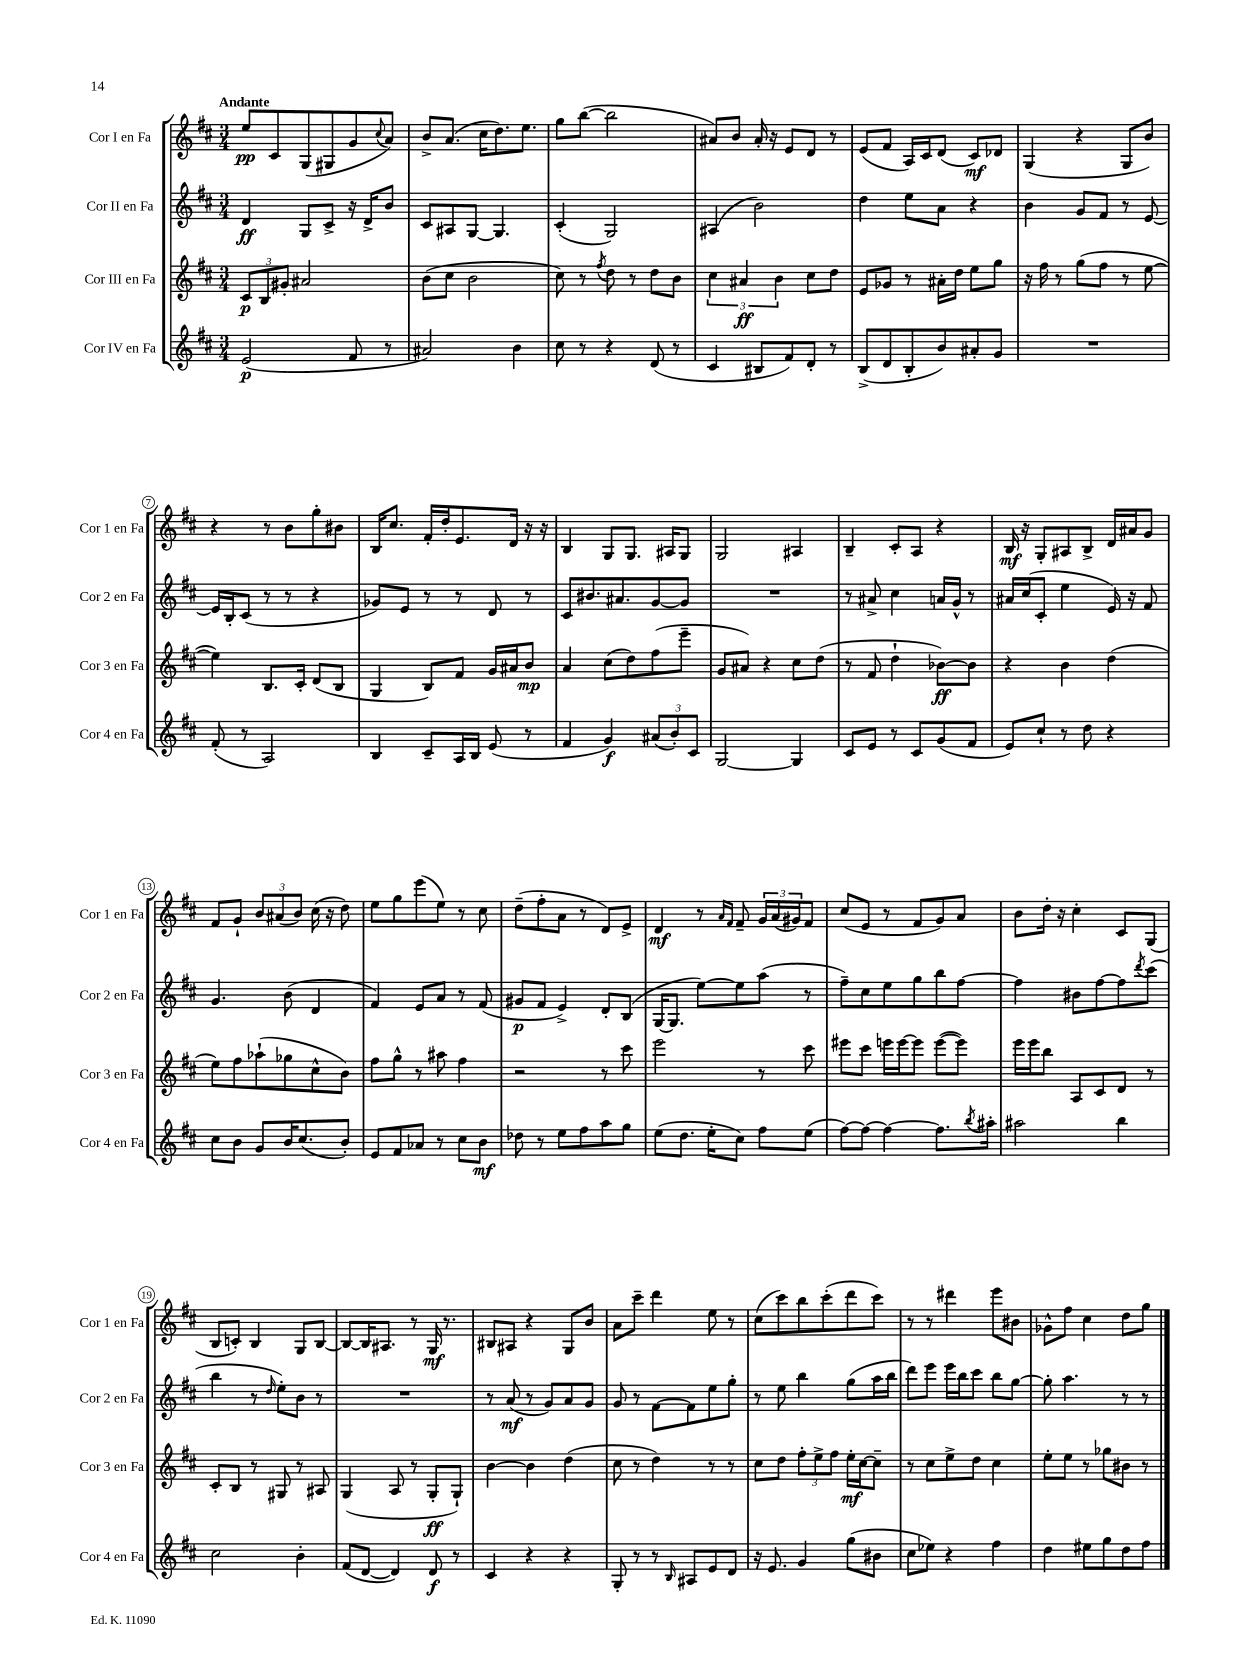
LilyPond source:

<<
\new StaffGroup <<
\new Staff = "s0" \with { instrumentName = "Cor I en Fa" shortInstrumentName = "Cor 1 en Fa" } {
    \clef treble \key d \major \numericTimeSignature \time 3/4 \tempo "Andante"
    e''8\pp cis'8 g8( gis8 g'8 \appoggiatura { cis''8 } a'8) |
    b'8-> a'8.( cis''16 d''8.) e''8. |
    g''8 b''8~( b''2 |
    ais'8) b'8 ais'16-. r16 e'8 d'8 r8 |
    e'8( fis'8 a16) cis'16 d'8( cis'8\mf) des'8 |
    g4( r4 g8 b'8) |
    r4 r8 b'8 g''8-. bis'8 |
    b16 cis''8. fis'16-. d''16-. e'8. d'16 r16 r16 |
    b4 g8 g8. ais16 g8 |
    g2 ais4 |
    b4-- cis'8-. a8 r4 |
    b16\mf r16 g8-. ais8 b8-> d'16 ais'16 g'8 |
    fis'8 g'8-! \tuplet 3/2 { b'8 ais'8( b'8) } cis''16( r16 d''8) |
    e''8 g''8 e'''8( e''8) r8 cis''8 |
    d''8--( fis''8-. a'8 r8 d'8) e'8-> |
    d'4\mf r8 \grace { a'16 fis'16 } fis'8-- \tuplet 3/2 { g'16 a'16( gis'16) } fis'8 |
    cis''8( e'8 r8 fis'8 g'8) a'8 |
    b'8 d''16-. r16 cis''4-. cis'8 g8( |
    b8 c'8-.) b4 g8 b8~ |
    b8~ b16 ais8. r8 g16\mf r8. |
    bis8 ais8 r4 g8 b'8 |
    a'8 cis'''8-- d'''4 e''8 r8 |
    cis''8( cis'''8) b''8 cis'''8-.( d'''8 cis'''8) |
    r8 r8 dis'''4 e'''8 bis'8 |
    ges'8-^ fis''8 cis''4 d''8 g''8 \bar "|." |
}
\new Staff = "s1" \with { instrumentName = "Cor II en Fa" shortInstrumentName = "Cor 2 en Fa" } {
    \clef treble \key d \major \numericTimeSignature \time 3/4
    d'4\ff g8 cis'8-> r16 d'16-> b'8 |
    cis'8 ais8 g8~ g4. |
    cis'4-.( g2) |
    ais4( b'2) |
    d''4 e''8 a'8 r4 |
    b'4 g'8 fis'8 r8 e'8~ |
    e'16 b16-. cis'8( r8 r8 r4 |
    ges'8) e'8 r8 r8 d'8 r8 |
    cis'8 bis'8. ais'8. g'8~ g'8 |
    R2. |
    r8 ais'8-> cis''4 a'16 g'16-^ r8 |
    ais'16 cis''16( cis'8-. e''4 e'16) r16 fis'8 |
    g'4. b'8( d'4 |
    fis'4) e'8 a'8 r8 fis'8( |
    gis'8\p fis'8 e'4->) d'8-. b8( |
    g16~ g8. e''8~) e''8 a''8( r8 |
    fis''8--) cis''8 e''8 g''8 b''8 fis''8~ |
    fis''4 bis'8 fis''8~ fis''8 \acciaccatura { d'''8 } cis'''8( |
    b''4 r8 \grace { d''16 } e''8-.) b'8 r8 |
    R2. |
    r8 a'8\mf( r8 g'8) a'8 g'8 |
    g'8 r8 fis'8~ fis'8 e''8 g''8-. |
    r8 e''8 b''4 g''8( a''16 b''16 |
    d'''8) e'''8 e'''16 b''16 cis'''8 b''8 g''8~ |
    g''8-. a''4. r8 r8 \bar "|." |
}
\new Staff = "s2" \with { instrumentName = "Cor III en Fa" shortInstrumentName = "Cor 3 en Fa" } {
    \clef treble \key d \major \numericTimeSignature \time 3/4
    \tuplet 3/2 { cis'8\p b8 gis'8-. } ais'2 |
    b'8( cis''8 b'2 |
    cis''8) r8 \acciaccatura { fis''8 } d''8 r8 d''8 b'8 |
    \tuplet 3/2 { cis''4 ais'4\ff b'4 } cis''8 d''8 |
    e'8 ges'8 r8 ais'16-. d''16 e''8 g''8 |
    r16 fis''16 r8 g''8( fis''8 r8 e''8~ |
    e''4) b8. cis'16-. d'8( b8 |
    g4 b8) fis'8 g'16 ais'16 b'8\mp |
    a'4 cis''8( d''8) fis''8( e'''8-- |
    g'8 ais'8) r4 cis''8 d''8( |
    r8 fis'8 d''4-! bes'8~\ff) bes'8 |
    r4 b'4 d''4( |
    e''8) fis''8 aes''8-!( ges''8 cis''8-^ b'8) |
    fis''8 g''8-^ r8 ais''8 fis''4 |
    r2 r8 cis'''8 |
    e'''2 r8 cis'''8 |
    eis'''8 cis'''8 e'''16 e'''16~ e'''8 e'''8~( e'''8) |
    e'''16 e'''16 b''8 a8 cis'8 d'8 r8 |
    cis'8-. b8 r8 gis8 r8 ais8 |
    g4( a8 r8 g8-.\ff g8-!) |
    b'4~ b'4 d''4( |
    cis''8 r8 d''4) r8 r8 |
    cis''8 d''8 \tuplet 3/2 { fis''8-. e''8-> fis''8 } e''16-.\mf cis''16~ cis''8-- |
    r8 cis''8 e''8-> d''8 cis''4 |
    e''8-. e''8 r8 ges''8 bis'8 r8 \bar "|." |
}
\new Staff = "s3" \with { instrumentName = "Cor IV en Fa" shortInstrumentName = "Cor 4 en Fa" } {
    \clef treble \key d \major \numericTimeSignature \time 3/4
    e'2\p( fis'8 r8 |
    ais'2) b'4 |
    cis''8 r8 r4 d'8( r8 |
    cis'4 bis8 fis'8) d'8-. r8 |
    b8->( d'8 b8-. b'8) ais'8-. g'8 |
    R2. |
    fis'8-.( r8 a2) |
    b4 cis'8-- a16 b16 e'8( r8 |
    fis'4 g'4\f) \tuplet 3/2 { ais'8( b'8-.) cis'8 } |
    g2~ g4 |
    cis'8 e'8 r8 cis'8 g'8( fis'8 |
    e'8) cis''8-! r8 d''8 r4 |
    cis''8 b'8 g'8 b'16 cis''8.( b'8-.) |
    e'8 fis'8 aes'8 r8 cis''8 b'8\mf |
    des''8 r8 e''8 fis''8 a''8 g''8 |
    e''8( d''8. e''16-. cis''8) fis''8 e''8( |
    fis''8~) fis''8~ fis''4~ fis''8. \acciaccatura { b''8 } ais''16-. |
    ais''2 b''4 |
    cis''2 b'4-. |
    fis'8( d'8~ d'4) d'8\f r8 |
    cis'4 r4 r4 |
    g8-. r8 r8 \grace { b16 } ais8 e'8 d'8 |
    r16 e'8. g'4 g''8( bis'8 |
    cis''8 ees''8) r4 fis''4 |
    d''4 eis''8 g''8 d''8 fis''8 \bar "|." |
}
>>
>>
\layout { \context { \Score \override BarNumber.stencil = #(make-stencil-circler 0.1 0.3 ly:text-interface::print) } }
